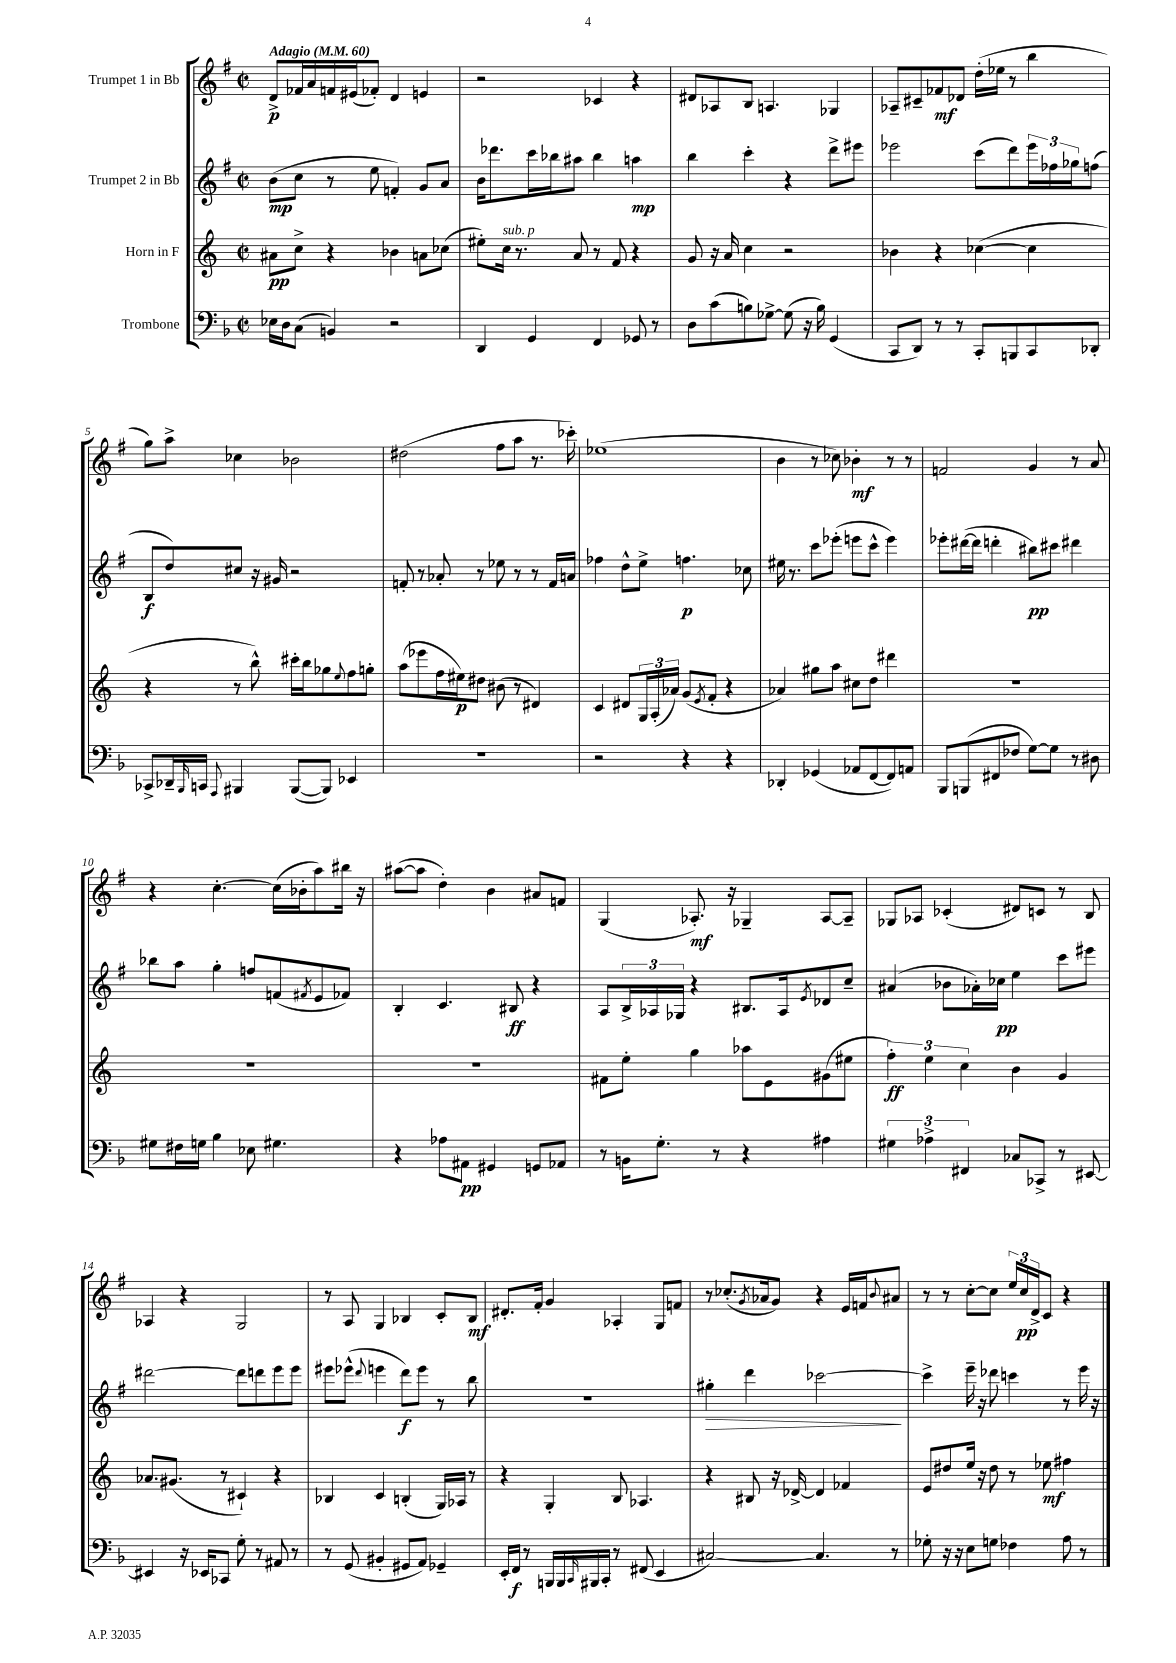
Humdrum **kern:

**kern	**kern	**kern	**kern
*staff4	*staff3	*staff2	*staff1
*clefF4	*clefG2	*clefG2	*clefG2
*k[b-]	*k[]	*k[f#]	*k[f#]
*M2/2	*M2/2	*M2/2	*M2/2
*met(c|)	*met(c|)	*met(c|)	*met(c|)
*MM60	*MM60	*MM60	*MM60
16E-	8a#	(8b	8d^
16D	.	.	.
(8C	8cc^	8cc	16f-
.	.	.	16a
4BB)	4r	8r	16f
.	.	.	(16e#
.	.	8ee	8f-')
2r	4b-	4f')	4d
.	8a	8g	4e
.	(8cc-	8a	.
=	=	=	=
4DD	8ee#')	16b	2r
.	.	8.ddd-	.
.	16cc	.	.
.	8.r	.	.
4GG	.	16ccc	.
.	.	16bb-	.
.	8a	8aa#	.
4FF	8r	4bb-	4c-
.	8f	.	.
8GG-	4r	4aa	4r
8r	.	.	.
=	=	=	=
8D	8g	4bb	8d#
(8c	16r	.	8A-
.	16a	.	.
8B)	4cc	4ccc'	8B
[8G-^	.	.	4.A
(8G-]	2r	4r	.
16r	.	.	.
16B)	.	.	.
(4GG	.	8ddd^	4G-
.	.	8eee#	.
=	=	=	=
8CC	4b-	2eee-	8A-~
8DD)	.	.	8c#~
8r	4r	.	8f-
8r	.	.	8d-
8CC'	([4cc-	(8ccc	(16dd'
.	.	.	16ee-
8BBB	.	8ddd)	8r
8CC	4cc-]	24eee-	4bb
.	.	24ff-	.
.	.	24gg-	.
8DD-'	.	(8ff	.
=	=	=	=
8CC-^	4r	8B	8gg)
16DD-~	.	8dd)	8aa^
16qqBBB-	.	.	.
16CC	.	.	.
8qqAAA	.	.	.
4BBB#	8r	8cc#	4cc-
.	8bb^^)	16r	.
.	.	16g#	.
([8BBB#	16ccc#'	2r	2b-
.	16bb	.	.
8BBB#])	8gg-	.	.
.	8qqee	.	.
4EE-	8ff	.	.
.	8gg'	.	.
=	=	=	=
1r	(8aa	8f'	(2dd#
.	8eee-	8r	.
.	16ff	8a-'	.
.	16ee#)	.	.
.	8dd#	8r	.
.	(8b#	8ee-	8ff#
.	8r	8r	8aa
.	4d#)	8r	8.r
.	.	16f	.
.	.	16a	16ccc-')
=	=	=	=
2r	4c	4ff-	(1ee-
.	8d#	8dd^^	.
.	24G	8ee^	.
.	(24A'	.	.
.	24a-)	.	.
4r	(8g	4.ff	.
.	8qe	.	.
.	8f'	.	.
4r	4r	.	.
.	.	8cc-	.
=	=	=	=
4DD-'	4a-)	16ee#	4b
.	.	8.r	.
(4GG-	8gg#	8ccc	8r
.	8aa	(8eee-'	8cc-)
8AA-	8cc#	8eee	4b-'
[8FF	8dd	8ccc^^	.
8FF])	4ddd#	4eee)	8r
8AA	.	.	8r
=	=	=	=
8BBB-	1r	8eee-'	2f
(8BBB	.	([16ddd#	.
.	.	16ddd#]	.
8FF#	.	4ddd'	.
8F-	.	.	.
[8G)	.	8bb#)	4g
8G]	.	8ccc#	.
8r	.	4ddd#	8r
8D#	.	.	8a
=	=	=	=
8G#	1r	8bb-	4r
16F#	.	8aa	.
16G	.	.	.
4B-	.	4gg'	[4.cc'
8E-	.	8ff	.
4.G#	.	(8f	(16cc]
.	.	.	16b-'
.	.	8qf#	.
.	.	8e	8aa)
.	.	8f-)	16bb#
.	.	.	16r
=	=	=	=
4r	1r	4B'	([8aa#
.	.	.	8aa#]
8A-	.	4.c	4dd')
8AA#	.	.	.
4GG#	.	.	4b
.	.	8B#	.
8GG	.	4r	8a#
8AA-	.	.	8f
=	=	=	=
8r	8f#	8A	(4G
16BB	8ee'	24B^	.
.	.	24A-	.
8.G'	.	.	.
.	.	24G-	.
.	4gg	4r	8.A-')
8r	.	.	.
.	.	.	16r
4r	8aa-	8.B#	4G-~
.	8e	.	.
.	.	16A-	.
.	.	8qe	.
4A#	(8g#	8d-	[8A-
.	8ee#	8cc~	8A-~]
=	=	=	=
6G#	6ff')	(4a#	8G-
.	.	.	8A-
6A-^	6ee	.	.
.	.	8b-	(4c-'
6FF#	6cc	.	.
.	.	16a-')	.
.	.	16cc-	.
8C-	4b	4ee	8d#)
8CC-^	.	.	8c
8r	4g	8ccc	8r
[8EE#	.	8eee#	8B
=	=	=	=
4EE#]	8.a-	[2ddd#	4A-
.	(8.g#	.	.
16r	.	.	4r
16EE-	.	.	.
8CC-	8r	.	.
8G'	4c#`)	8ddd#]	2G
8r	.	8ddd	.
8AA#	4r	8eee	.
8r	.	8eee	.
=	=	=	=
8r	4B-	8eee#	8r
(8GG	.	(8eee-^^	8A
.	.	8qqddd	.
4BB#'	4c	4eee	4G
8GG#	(4B'	8ddd)	4B-
8AA)	.	8eee	.
4GG-~	16G)	8r	8c'
.	16A-	.	.
.	8r	8bb	8B-
=	=	=	=
16EE'	4r	1r	8.d#'
16FF	.	.	.
8r	.	.	.
.	.	.	16f#'
16BBB	4G'	.	4g
16BBB	.	.	.
16qqCC	.	.	.
16BBB#	.	.	.
16CC'	.	.	.
8r	8B	.	4A-'
(8FF#	4.A-	.	.
4EE	.	.	8G
.	.	.	8f
=	=	=	=
[2C#)	4r	4gg#'	8r
.	.	.	(8.cc-'
.	8B#	4ddd	.
.	.	.	8qg
.	.	.	16a-
.	16r	.	8g)
.	[16d-^	.	.
4.C#]	4d-]	[2ccc-	4r
.	4f-	.	16e
.	.	.	16f
.	.	.	8qqb
8r	.	.	8a#
=	=	=	=
8G-'	8e	4ccc-^]	8r
16r	8dd#	.	8r
16r	.	.	.
8E	16ee	16eee~	[8cc'
.	16r	16r	.
8G	8dd#	8ddd-	8cc]
4F-	8r	4ccc	24ee
.	.	.	24cc
.	.	.	24d^
.	8ee-	.	8c
8A	4ff#	8r	4r
8r	.	16eee	.
.	.	16r	.
==	==	==	==
*-	*-	*-	*-
